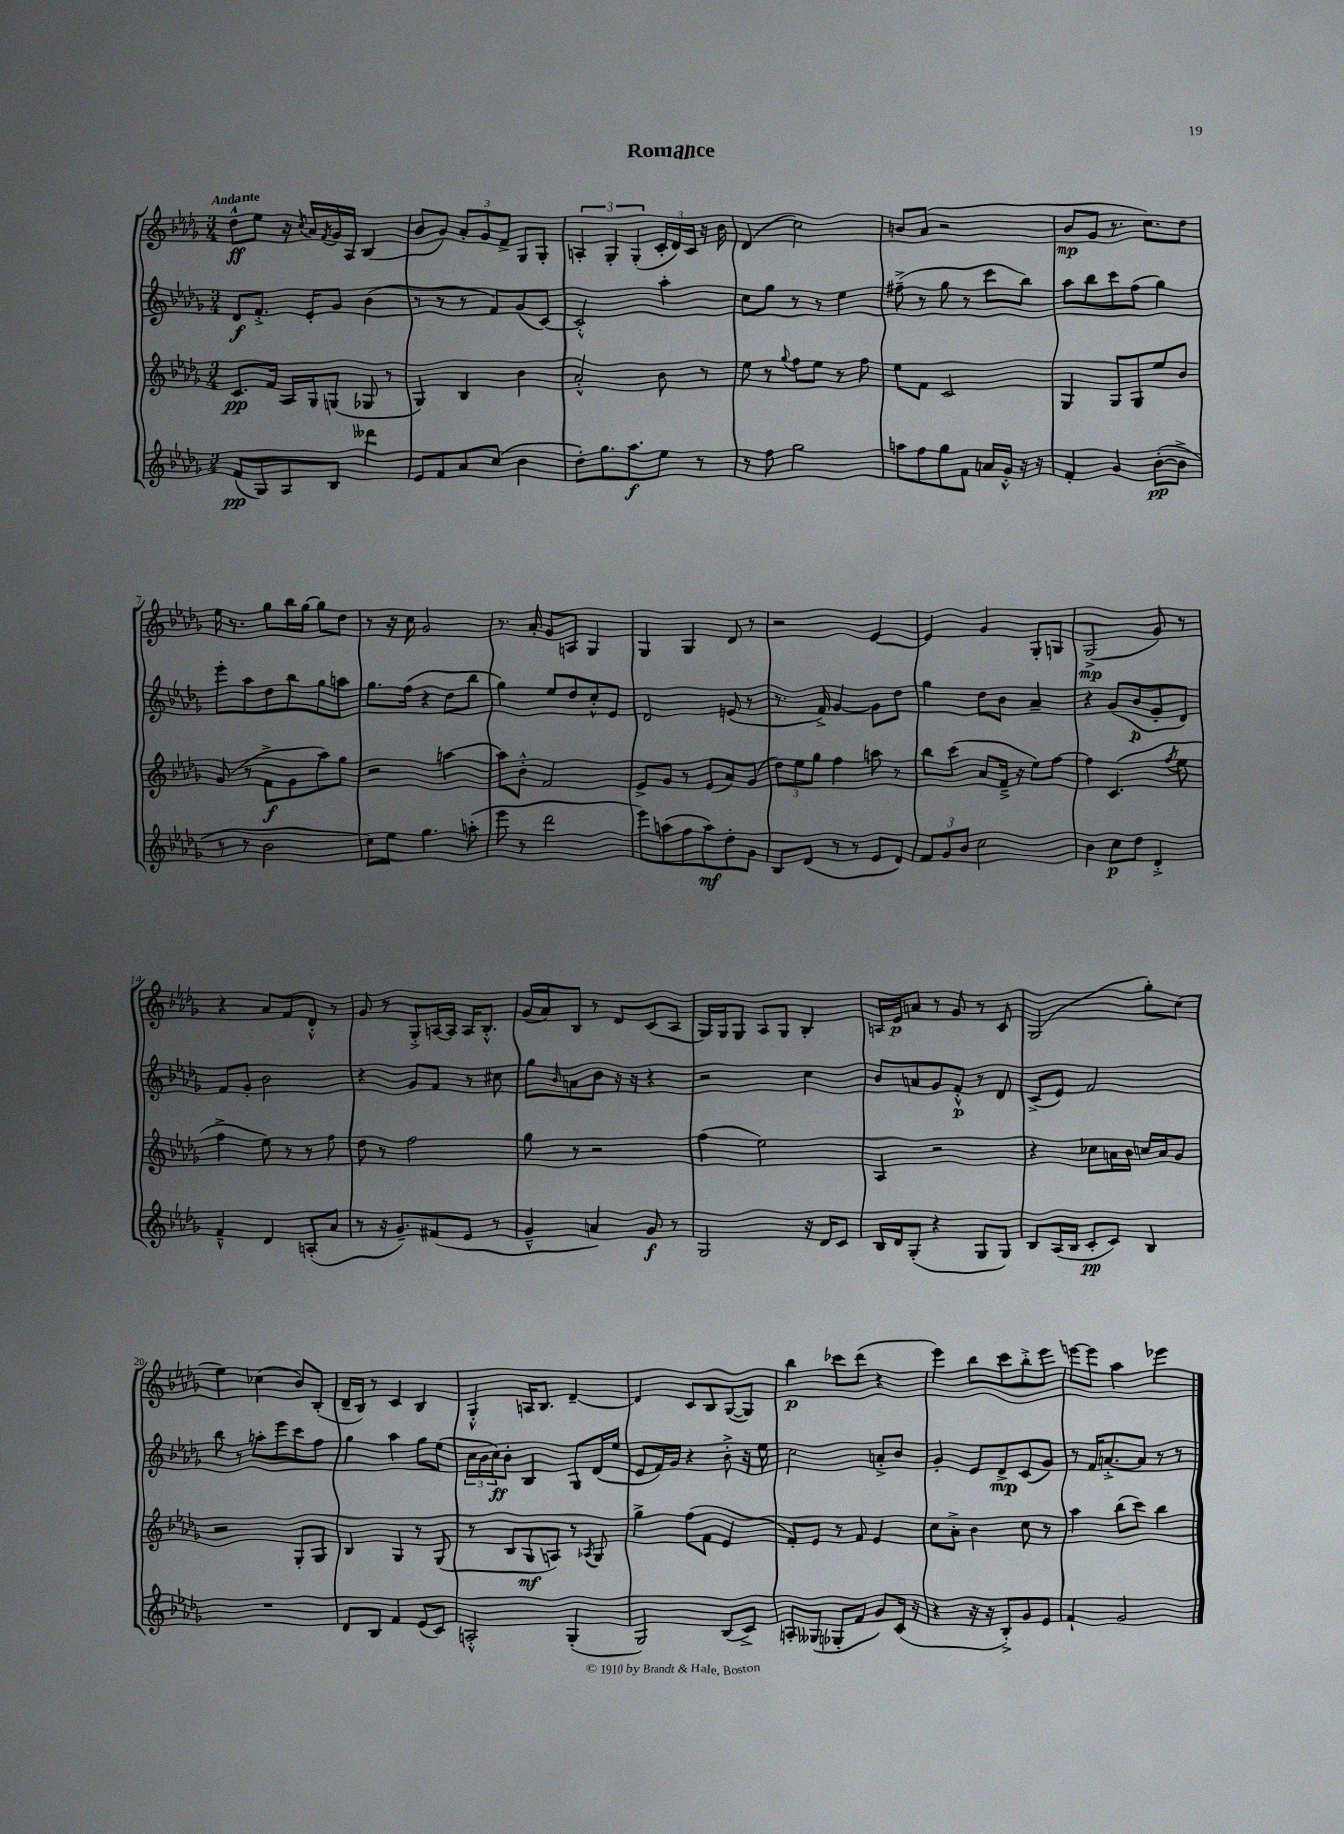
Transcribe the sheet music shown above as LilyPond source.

\header { title = "Romance" }
<<
\new StaffGroup <<
\new Staff = "s0" {
    \clef treble \key des \major \numericTimeSignature \time 3/4 \tempo "Andante"
    des''8-^\ff ees''8 r16 \acciaccatura { c''8 } aes'16 \acciaccatura { f'8 } ges'16 aes16 bes4( |
    bes'8 ges'8) \tuplet 3/2 { aes'8-. ges'8 f'8-> } ges8 ges8-. |
    \tuplet 3/2 { a4-. ges4-. ges4-.( } \tuplet 3/2 { c'16-. des'16) c'16 } r16 bes'16 |
    des'4( c''2) |
    b'8 aes'8( r2 |
    bes'8\mp ges'8 r8. c''8.) des''8 |
    ees''16 r8. ges''8 bes''16 ges''16~ ges''8 des''8 |
    r8 r16 c''16 ges'2 |
    r8. aes'16-. ges'8 a8 ges4 |
    ges4 ges4 des'8 r8 |
    r2 ees'4~ |
    ees'4 ges'4 ges8-. g8 |
    ges2->\mp( ges'8) r8 |
    r4 aes'8 f'8 des'8-.-^ r8 |
    ges'8 r8 ges8-.-> a16~ a16 a16 bes8.-.-^ |
    ges'16( aes'16) bes8 r8 des'8 c'8( aes8 |
    ges16) ges16 ges8 aes8 ges8 bes4-. |
    a16 ees'16\p a'8 r8 ges'8 r8 c'8 |
    ges2( ges''8-.) c''8( |
    ees''4) ces''4( bes'8) bes8-.( |
    des'16-- bes16) r8 c'4 bes4 |
    ges4-.-^ a16 bes8. des'4~-- |
    des'4 c'8 bes8 ges8~( ges8) |
    bes''4\p ces'''8 des'''8( r4 |
    ees'''4) bes''8 c'''8 bes''8-.-> ees'''8 |
    e'''8~ e'''8 aes''4 ees'''4 \bar "|." |
}
\new Staff = "s1" {
    \clef treble \key des \major \numericTimeSignature \time 3/4
    des'8\f f'8.-.-> ees'16-. ges'8 bes'4( |
    r8 r8 r8 f'8) ges'8( c'8~) |
    c'2-.-^ aes''4-. |
    c''8 ges''8 r8 r8 ees''4 |
    fis''8--->( r8 ges''8 r8 c'''8 bes''8) |
    aes''8 bes''8 c'''8 f''8( ges''4) |
    ees'''8-. aes''8 des''8 bes''8 ges''8 a''8 |
    ges''8. f''16( r4 des''8 bes''8 |
    ges''4) ees''8 des''8 c''8-.-^ ees'8 |
    des'2 e'8( r8 |
    r8. f'16->) ges'4~ ges'8 des''8 |
    ges''4 des''8 bes'8 aes'4-- |
    r4 ges'8( bes'8\p ges'8-. des'8) |
    f'8 ges'8-. bes'2 |
    r4 ges'8 f'8 r8 cis''8 |
    ges''8 \grace { bes'16 } a'8 bes'8 r16 r16 r4 |
    r2 c''4 |
    bes'8 a'8 ges'8 f'8-.-^\p r8 des'8 |
    c'8->( ees'8) f'2 |
    bes''8 r8 a''8-. ees'''8 c'''8 f''8 |
    ges''4 aes''4 ges''8 ees''8( |
    \tuplet 3/2 { c''16 bes'16 c''16\ff) } bes'8-. bes4 ges8 des'16( ees''16 |
    ees'8 f'16) ges'16 r4 bes'8-.-> r16 ees''16 |
    c''2 a'8-.-> bes'8 |
    ges'4-. ees'8 des'8->\mp c'8( ges'8) |
    r8 f'16 a'8.~-.-> a'8 r8 r8 \bar "|." |
}
\new Staff = "s2" {
    \clef treble \key des \major \numericTimeSignature \time 3/4
    c'8.\pp f'16 aes16 ges16 g8( ges8 r8 |
    ges4) bes4 bes'4 |
    aes'2-.-^ bes'8 r8 |
    ees''8 r8 \appoggiatura { ges''8 } f''8 ees''8 r8 f''8 |
    ees''8 f'8 c'2 |
    ges4 ges8 ges8 ees''8 bes'8 |
    ges'8( r8 f'8->\f ges'8 aes''8) ges''8 |
    r2 a''4~ |
    a''8 bes'8-.-^ f'2 |
    ees'8-> ges'8 r8 ees'8( aes'8) ges'8( |
    \tuplet 3/2 { des''8) ees''8 ges''8 } f''4 a''8 r8 |
    bes''8 c'''8( aes'8 f'16---> r16 ees''8) f''8~ |
    f''4 c'4.( \acciaccatura { f''8 } ees''8 |
    f''4-> ees''8) r8 r8 f''8 |
    des''8 r8 f''2 |
    ges''8 r8 r2 |
    f''4( ees''2) |
    aes4 r2 |
    r4 ces''8 a'16 bes'16 c''16 a'16 ges'8 |
    r2 ges8-. ges8 |
    bes4 ges4 r8 ges8( |
    r8 bes8 ges8\mf a8) r8 \acciaccatura { aes8 } ges8 |
    ges''4-> f''8( f'8 ees'4 |
    f'8-.) ees'8 r8 f'8 ees'4 |
    c''8 aes'8-.-> bes'4 c''8 r8 |
    aes''4 bes''8( c'''8) bes''4 \bar "|." |
}
\new Staff = "s3" {
    \clef treble \key des \major \numericTimeSignature \time 3/4
    f'8\pp( ges8) aes8 bes8 deses'''4 |
    ees'8 f'8 aes'8 c''8( bes'4 |
    des''8-.) ges''8. aes''8.\f ees''8 r8 |
    r8 f''8 ges''2 |
    a''8 f''8 ges''8 f'8 a'16 ges'16-.-^ r16 r16 |
    f'4-. ges'4 bes'8~-.\pp( bes'8-> |
    r8 r8 bes'2 |
    c''8) ees''8 ges''4. a''8-.( |
    ees'''8 r8 des'''2 |
    ees'''8) a''8( f''8 a''8\mf) des''8-. ges'8 |
    bes8 des'8( r8 r8 ees'8 des'8) |
    \tuplet 3/2 { f'8 ges'8 bes'8 } c''2 |
    bes'4 c''8\p des''8 des'4-.-> |
    f'4---^ des'4 a8-.( aes'8 |
    r8 r16 ges'8.--) fis'8( ees'8 r8 |
    ges'4---^ a'4) ges'8\f r8 |
    ges2 r16 des'16 c'8 |
    bes16 des'16 ges8-.( r4 ges8 ges8) |
    bes8 aes16( bes16 c'8-.\pp c'8) bes4 |
    R2. |
    des'8 bes8 f'4 ees'8( c'8) |
    a2-.-^ ges4-.( |
    ges2) bes8( c'8->) |
    a8-. geses8( ges8-. f'8 ges'8) c'16( r16 |
    r4 r16 r16 bes8-.->) ges'8 ees'8 |
    f'4-! ges'2 \bar "|." |
}
>>
>>
